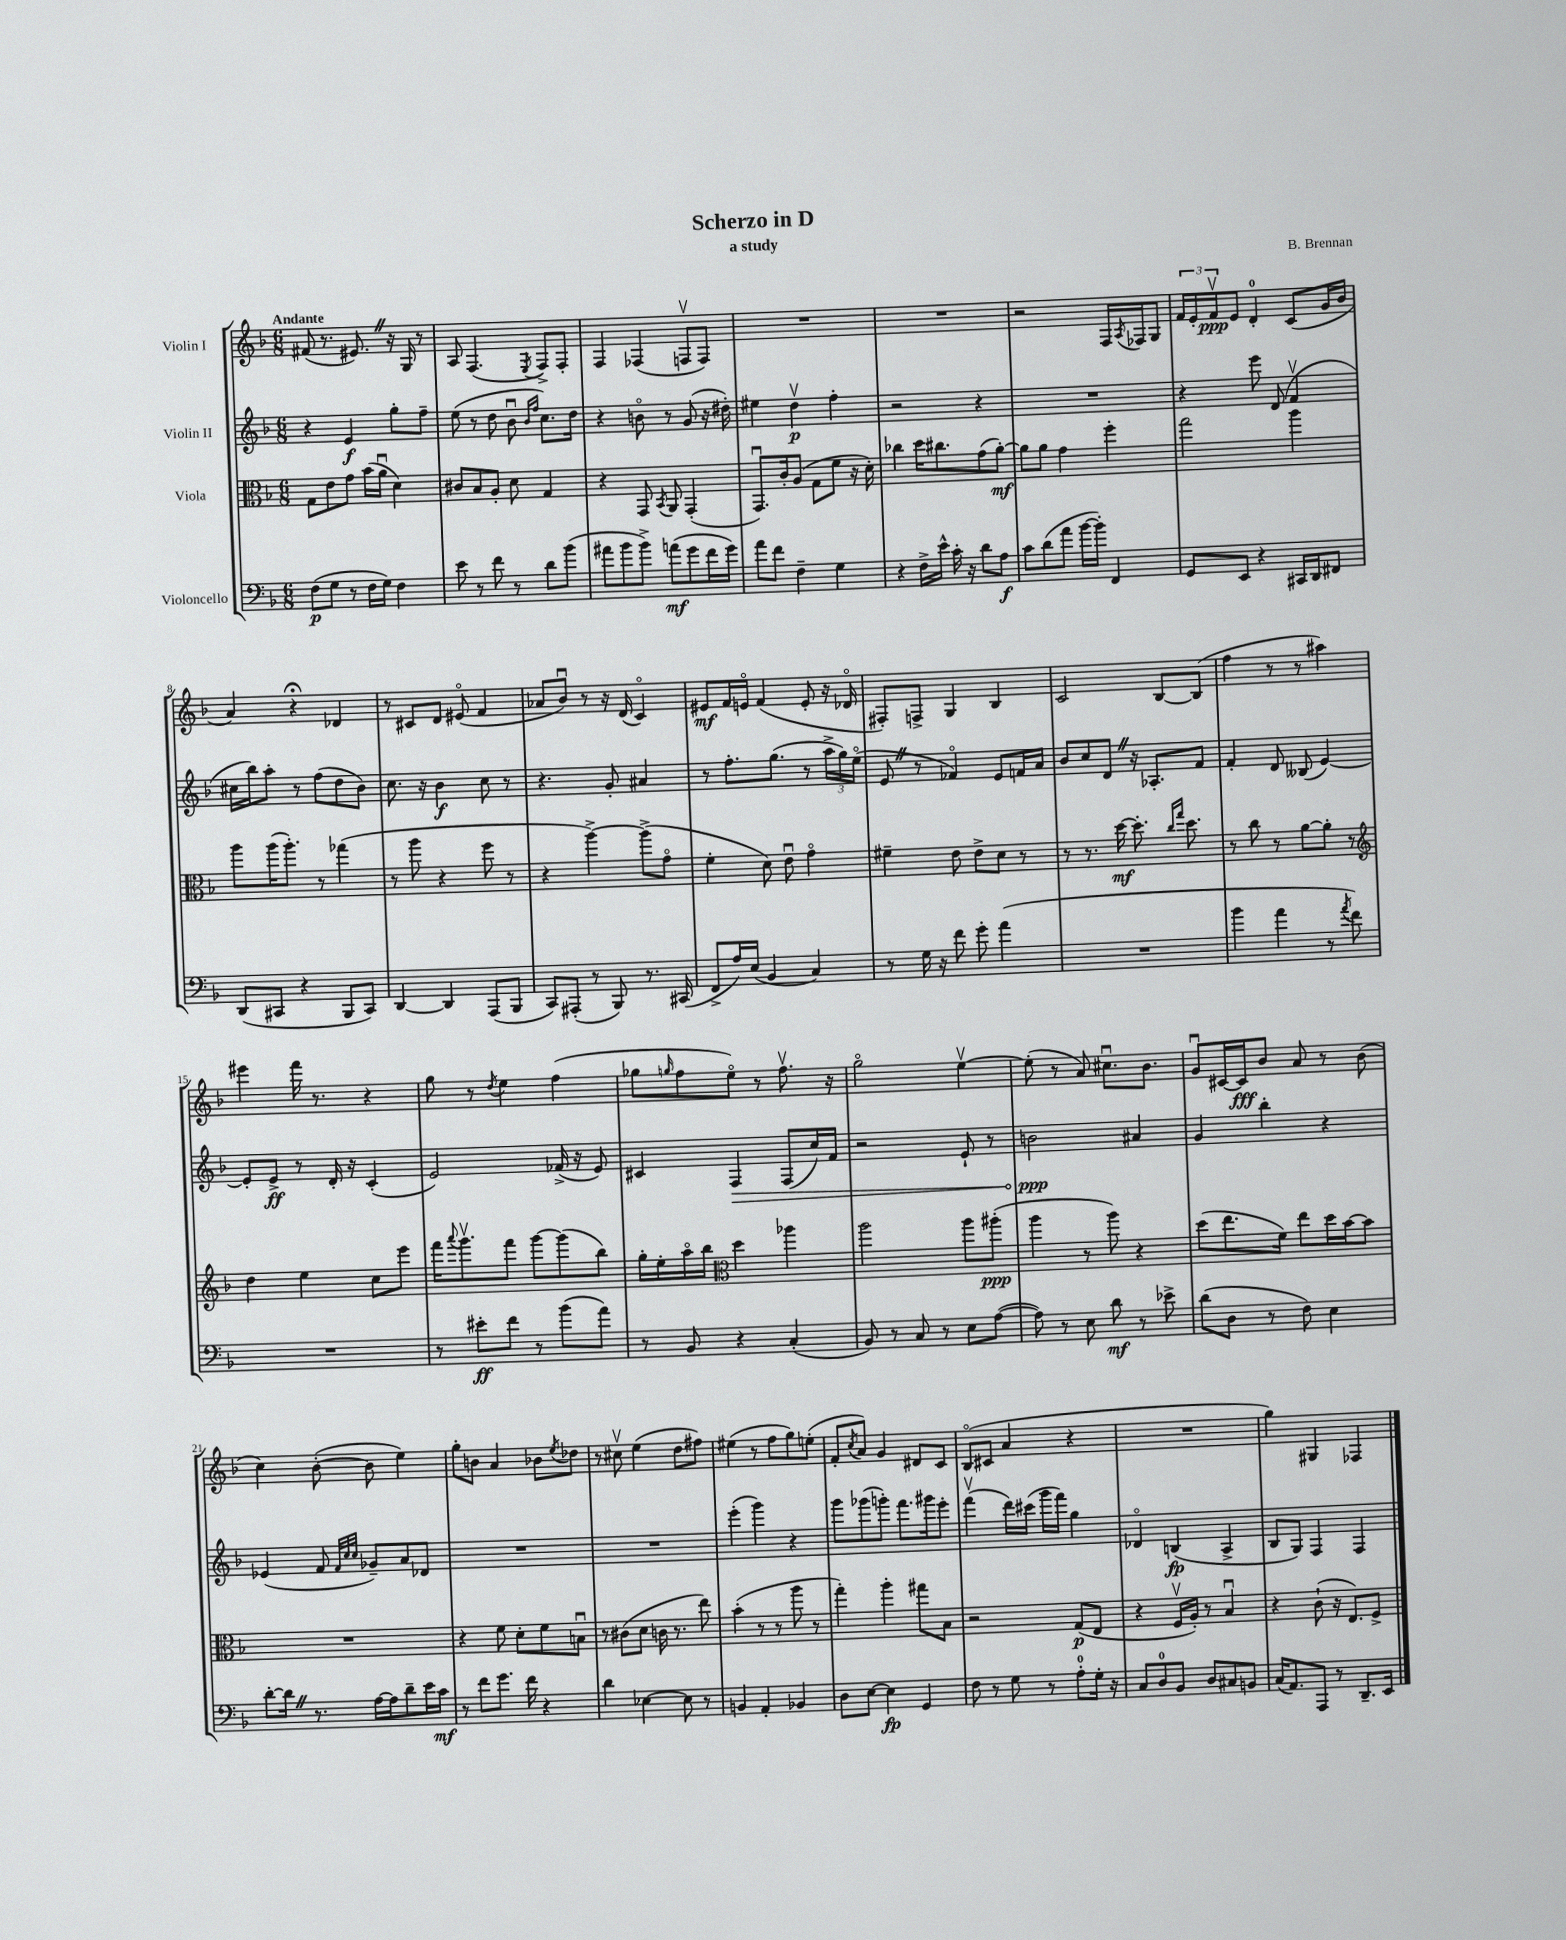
\header { title = "Scherzo in D" composer = "B. Brennan" subtitle = "a study" }
<<
\new StaffGroup <<
\new Staff = "s0" \with { instrumentName = "Violin I" } {
    \clef treble \key f \major \numericTimeSignature \time 6/8 \tempo "Andante"
    fis'8( r8. eis'8.) \once \override BreathingSign.text = \markup { \musicglyph "scripts.caesura.straight" } \breathe r16 g16 r8 |
    a8 f4.( \acciaccatura { e8 } f8->) f8-. |
    f4 fes4( f8\upbow f8) |
    R2. |
    R2. |
    r2 f16 \acciaccatura { a8 } fes16 g8 |
    \tuplet 3/2 { f'16 e'16-. f'16\upbow\ppp } e'8 d'4-0-. c'8( g'16 bes'16 |
    a'4) r4\fermata des'4 |
    r8 cis'8 d'8 eis'8\flageolet( f'4 |
    aes'8 bes'8\downbow) r8 r16 d'16( c'4\flageolet) |
    eis'8\mf f'16 e'16\flageolet f'4( e'8-. r16 des'16\flageolet |
    fis8-.) f8-> g4 bes4 |
    c'2 bes8~ bes8( |
    f''4 r8 r8 ais''4) |
    eis'''4 f'''16 r8. r4 |
    g''8 r8 \acciaccatura { d''8 } e''4 f''4( |
    ges''8 \grace { g''16 } f''8 e''8\flageolet) r8 f''8.\upbow r16 |
    g''2\flageolet e''4~\upbow |
    e''8-.( r8 a'8) cis''8.\downbow bes'8. |
    g'8\downbow cis'16~ cis'16\fff bes'8 a'8 r8 bes'8( |
    c''4) bes'8~-.( bes'8 e''4) |
    g''8-. b'8 a'4 bes'8 \acciaccatura { e''8 } des''8 |
    r8 cis''8\upbow e''4( d''8 fis''8) |
    eis''4( r8 f''8 g''8) e''8-.( |
    f'8-. \acciaccatura { c''8 } a'8) g'4 dis'8 c'8 |
    bes8\flageolet( cis'8 a'4 r4 |
    R2. |
    g''4) gis4 fes4 \bar "|." |
}
\new Staff = "s1" \with { instrumentName = "Violin II" } {
    \clef treble \key f \major \numericTimeSignature \time 6/8
    r4 e'4\f g''8-. f''8-- |
    e''8( r8 d''8 bes'8\downbow \grace { bes'16 f''16 } c''8.) d''16 |
    r4 b'8\flageolet r8 g'8( r16 dis''16-.) |
    eis''4 d''4\upbow\p f''4-. |
    r2 r4 |
    R2. |
    r4 e'''8 d'8( f'4\upbow |
    cis''16 bes''16) a''8-. r8 f''8( d''8 bes'8) |
    c''8. r16 bes'4\f c''8 r8 |
    r4. g'8-. ais'4 |
    r8 f''8.-. g''8.( r8 \tuplet 3/2 { a''16-> g''16) e''16\flageolet( } |
    e'8 \once \override BreathingSign.text = \markup { \musicglyph "scripts.caesura.straight" } \breathe r8 fes'4\flageolet) e'8 f'16 a'16 |
    bes'8 c''8 d'8 \once \override BreathingSign.text = \markup { \musicglyph "scripts.caesura.straight" } \breathe r16 aes8.-. f'8 |
    f'4-. d'8 beses8( e'4~) |
    e'8-. e'8->\ff r8 d'16-. r16 c'4-.( |
    e'2) fes'16->( r16 e'8) |
    cis'4 \once \override Hairpin.circled-tip = ##t f4\> f8( c''16) f'16 |
    r2 e'8-! r8 |
    b'2\ppp\! ais'4 |
    g'4 bes''4-. r4 |
    ees'4( f'8 \grace { f'32 c''32 c''32 } ges'8--) a'8 des'8 |
    R2. |
    R2. |
    e'''4-.( g'''4) r4 |
    g'''8 ges'''8( g'''8-.) f'''8. gis'''16 e'''8-. |
    f'''4\upbow( d'''16) cis'''16( g'''16 f'''16) g''4 |
    des'4\flageolet b4\fp( a4-> |
    bes8 g8) f4 f4 \bar "|." |
}
\new Staff = "s2" \with { instrumentName = "Viola" } {
    \clef alto \key f \major \numericTimeSignature \time 6/8
    g8 e'8 g'8 bes'16( a'16\downbow d'4) |
    cis'8 bes8 a8-. d'8 g4 |
    r4 g,8 \acciaccatura { bes,8 } a,8 g,4-.( |
    g,8.\downbow) c'16-. a8( g8 f'8 r16 d'16-.) |
    ces''4 d''16 cis''8. g'8( a'8~-.\mf) |
    a'8 a'8 g'4 f''4-. |
    g''2 a''4 |
    a''8 a''16( a''8.-.) r8 ges''4( |
    r8 a''8 r4 f''8 r8 |
    r4 a''4~->) a''8->( g'8\flageolet |
    f'4-. d'8) e'8\downbow g'4\flageolet |
    fis'4-- e'8 e'8-> d'8 r8 |
    r8 r8. d''16~\mf d''8.-. \grace { c''16 g''16 } d''8. |
    r8 c''8 r8 a'8~ a'8-. r8 |
    \clef treble d''4 e''4 c''8 e'''8 |
    f'''16 \appoggiatura { a'''8 } g'''8.\upbow f'''8 g'''8~ g'''8( bes''8) |
    g''16-. e''16-. a''16\flageolet bes''16 \clef alto d''4 aes''4 |
    a''2 a''8 ais''8-.\ppp( |
    a''4 r8 a''8) r4 |
    d''8( e''8. f'16) e''8 d''16 bes'16~ bes'8 |
    R2. |
    r4 f'8 d'8-. f'8 b8\downbow |
    r8 cis'8( d'8 c'16 r8. e''8) |
    bes'4-.( r8 r8 a''8 r8 |
    g''4-.) a''4-. gis''8 bes8 |
    r2 g8\p( e8 |
    r4 f16\upbow a16-.) r8 bes4\downbow |
    r4 c'8-!( r16 e8.) f8-> \bar "|." |
}
\new Staff = "s3" \with { instrumentName = "Violoncello" } {
    \clef bass \key f \major \numericTimeSignature \time 6/8
    f8\p( g8 r8 f16 g16) f4 |
    e'8 r8 f'8 r8 d'8 bes'8( |
    ais'8 bes'8 bes'8->) a'8\mf( g'8 f'16 g'16) |
    a'8 f'8 f4-- g4 |
    r4 f16-> e'16-^ c'16-. r16 d'8 a8\f |
    c'8 d'8( a'8 bes'16~ bes'16-.) f,4 |
    g,8 e,8 r4 cis,16 d,16 fis,8 |
    d,8( cis,8 r4 bes,,8 cis,8) |
    d,4~ d,4 a,,8( bes,,8 |
    c,8) ais,,8-.( r8 bes,,8) r8. cis,16( |
    f,8-> a16) e16( bes,4 c4) |
    r8 g16 r16 f'8 g'8-. a'4( |
    R2. |
    bes'4 a'4 r8 \acciaccatura { a'8 } f'8) |
    R2. |
    r8 eis'8-.\ff f'8 r8 bes'8( a'8) |
    r8 bes,8 r4 c4-.( |
    bes,8) r8 c8 r8 e8 a8~( |
    a8) r8 e8 d'8\mf r8 ees'8-> |
    d'8( d8 r8 f8) e4 |
    d'8~-. d'16 \once \override BreathingSign.text = \markup { \musicglyph "scripts.caesura.straight" } \breathe r8. a16~ a16 d'8-- e'16 c'16\mf |
    r8 f'8 g'8. f'16 r4 |
    d'4 ees4~ ees8 r8 |
    b,4 a,4-. bes,4 |
    d8 e8~ e4\fp g,4 |
    f8 r8 g8 r8 a8-0-. g16-. r16 |
    c8 d8-0 bes,8 d8 cis8 b,8 |
    c16( a,8.) a,,8 r8 d,8.-- e,16 \bar "|." |
}
>>
>>
